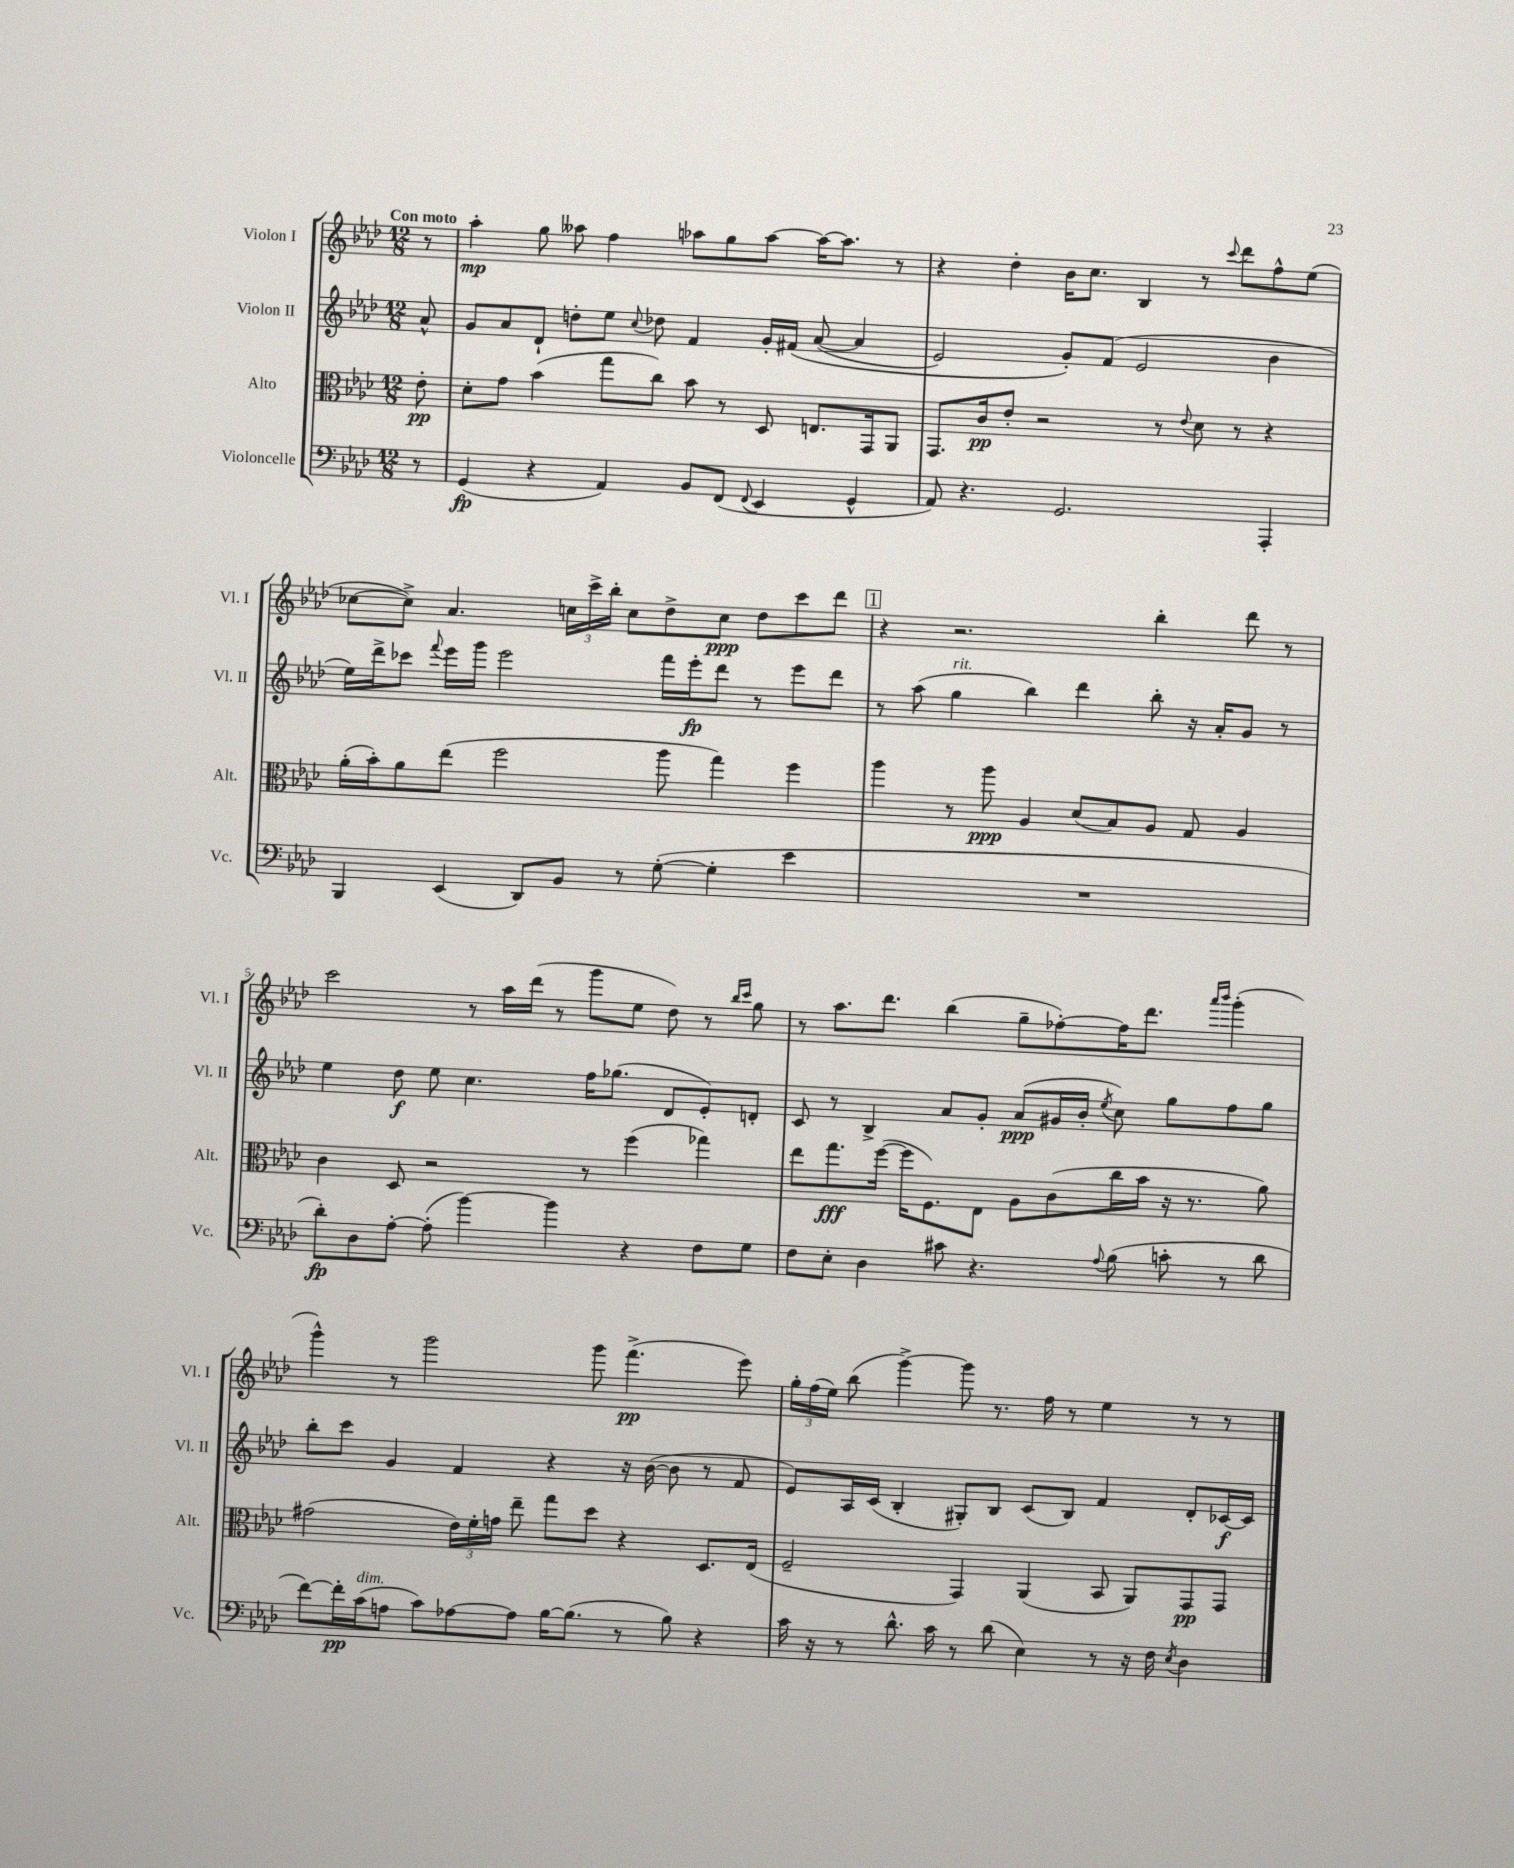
<<
\new StaffGroup <<
\new Staff = "s0" \with { instrumentName = "Violon I" shortInstrumentName = "Vl. I" } {
    \clef treble \key aes \major \numericTimeSignature \time 12/8 \partial 8 \tempo "Con moto"
    \autoBeamOff r8 |
    aes''4-.\mp g''8 aeses''8 f''4 aes''8[ g''8 aes''8]~ aes''16[~ aes''8.] r8 |
    r4 des''4-. bes'16[ c''8.] bes4 r8 \appoggiatura { c'''8 } des'''8[ f''8-^ ees''8]( |
    ces''8[~ ces''8]->) aes'4. \tuplet 3/2 { c''16[ c'''16-> bes''16]-. } c''8[ des''8-> c''8]\ppp des''8[ c'''8 des'''8] |
    \mark \markup { \box "1" } r4 r2. bes''4-. des'''8 r8 |
    c'''2 r8 aes''16[ des'''16]( r8 g'''8[ ees''8] des''8) r8 \grace { bes''16[ c'''16] } g''8 |
    r8 aes''8.[ des'''8.] bes''4( g''8[-- fes''8~-.) fes''16 des'''8.] \grace { aes'''16[ bes'''16] } g'''4-.( |
    g'''4-^) r8 g'''2 g'''8 f'''4.->\pp( ees'''8) |
    \tuplet 3/2 { g''16[-. f''16( ees''16]) } bes''8( g'''4~->) g'''8 r8. f''16 r8 ees''4 r8 r8 \bar "|." |
}
\new Staff = "s1" \with { instrumentName = "Violon II" shortInstrumentName = "Vl. II" } {
    \clef treble \key aes \major \numericTimeSignature \time 12/8 \partial 8
    \autoBeamOff aes'8-^ |
    g'8[ aes'8 des'8]-! d''8[-. ees''8] \appoggiatura { c''8 } des''8 f'4 g'16[-. fis'16]\( aes'8~( aes'4 |
    ees'2) g'8[-.\) f'8]( ees'2 bes'4 |
    ees''16[) des'''16-> ces'''8] \appoggiatura { f'''8 } ees'''16[ g'''16] ees'''2 f'''16[ ees'''16-.\fp des'''8] r8 ees'''8[ des'''8] |
    \mark \markup { \box "1" } r8 aes''8( g''4^\markup { \italic "rit." } bes''4) des'''4 bes''8-. r16 aes'16[-. g'8] r8 |
    ees''4 des''8\f ees''8 c''4. f''16[ ges''8.]( des'8[ ees'8-.) d'8]-. |
    c'8 r8 bes4-> aes'8[ g'8]-. aes'8[\ppp( gis'16 bes'16]-. \acciaccatura { ees''8 } c''8) g''8[ f''8 g''8] |
    bes''8[-. c'''8] g'4 f'4 r4 r16 bes'16~( bes'8 r8 f'8 |
    ees'8[) aes16 c'16]( bes4-. gis8[-.) bes8] c'8[( bes8]) f'4 des'8[-. ces'16~\f ces'16] \bar "|." |
}
\new Staff = "s2" \with { instrumentName = "Alto" shortInstrumentName = "Alt." } {
    \clef alto \key aes \major \numericTimeSignature \time 12/8 \partial 8
    \autoBeamOff ees'8-.\pp |
    des'8[-. g'8] bes'4( g''8[ c''8]) bes'8 r8 des8 e8.[ g,16 aes,8] |
    g,8.[ c'16\pp ees'8]-. r2 r8 \appoggiatura { ees'8 } des'8 r8 r4 |
    aes'16[-.( bes'16-.) aes'8 ees''8]( f''2 aes''8 g''4) f''4 |
    \mark \markup { \box "1" } aes''4 r8 aes''8\ppp aes4 des'8[( bes8) aes8] g8 aes4 |
    c'4 des8 r2 r8 f''4( ges''4) |
    ees''8[ g''8.\fff f''16]~( f''16[ f8.) ees8] aes8[ c'8( c''16 bes'16] r16 r8. aes'8) |
    gis'2( \tuplet 3/2 { ees'16[) f'16-. g'16] } ees''8-- g''8[ des''8] r4 des8.[ ees16]( |
    f2-- g,4) aes,4( bes,8 aes,8[) g,8\pp g,8] \bar "|." |
}
\new Staff = "s3" \with { instrumentName = "Violoncelle" shortInstrumentName = "Vc." } {
    \clef bass \key aes \major \numericTimeSignature \time 12/8 \partial 8
    \autoBeamOff r8 |
    g,4\fp( r4 aes,4) bes,8[ f,8]( \appoggiatura { f,8 } ees,4 g,4-^ |
    aes,8) r4. g,2. aes,,4-. |
    bes,,4 ees,4( des,8[) bes,8] r8 g8~-.( g4-. ees'4 |
    \mark \markup { \box "1" } R1. |
    des'8[-.\fp) des8 aes8]~-. aes8-.( bes'4~) bes'4 r4 f8[ g8] |
    f8[ ees8]-. des4 cis'8 r4. \appoggiatura { aes8 } bes8( c'8-. r8 des'8 |
    f'8[~) f'16-.\pp c'16^\markup { \italic "dim." }( a8] c'8[) aes8~ aes8] bes16[~ bes8.]( r8 bes8) r4 |
    c'16 r16 r8 des'8.-^ c'16 r8 des'8( ees4) r8 r16 f16 \acciaccatura { ees8 } des4 \bar "|." |
}
>>
>>
\layout { \context { \Score \override BarNumber.break-visibility = ##(#f #t #t) barNumberVisibility = #(every-nth-bar-number-visible 5) } }
